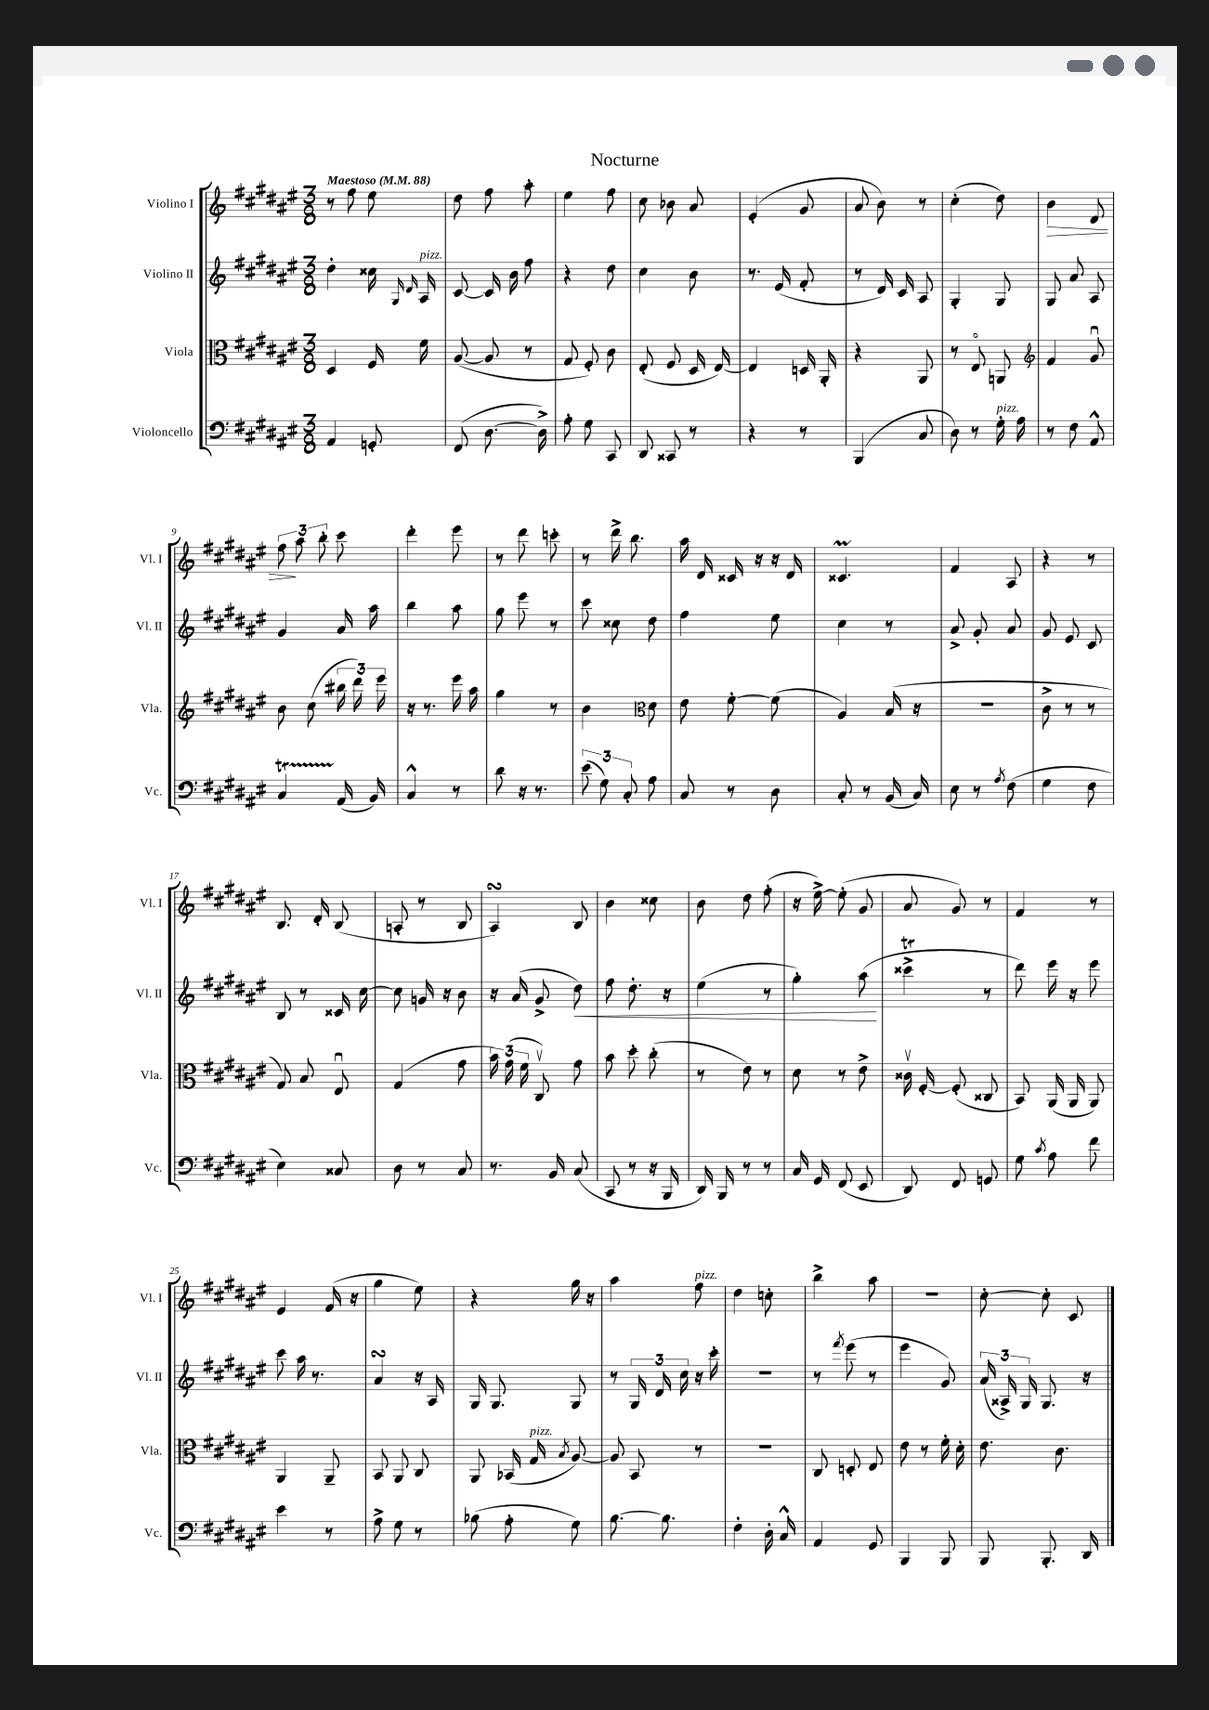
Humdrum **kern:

**kern	**kern	**kern	**dynam	**kern	**dynam
*part4	*part3	*part2	*part2	*part1	*part1
*staff4	*staff3	*staff2	*staff2	*staff1	*staff1
*I"Violoncello	*I"Viola	*I"Violino II	*	*I"Violino I	*
*I'Vc.	*I'Vla.	*I'Vl. II	*	*I'Vl. I	*
*clefF4	*clefC3	*clefG2	*	*clefG2	*
*k[f#c#g#d#a#e#]	*k[f#c#g#d#a#e#]	*k[f#c#g#d#a#e#]	*	*k[f#c#g#d#a#e#]	*
*M3/8	*M3/8	*M3/8	*	*M3/8	*
*MM88	*MM88	*MM88	*	*MM88	*
=1	=1	=1	=1	=1	=1
!	!	!	!	!LO:TX:a:B:t=Maestoso	!
4AA#/	4D#/	4dd#'\	.	8r	.
.	.	.	.	8ff#\	.
8GGn'/	16F#/	16cc##X\	.	8ee#\	.
.	.	16qqG#/	.	.	.
.	.	16qqd#/	.	.	.
!	!	!LO:TX:a:i:t=pizz.	!	!	!
.	16f#\	16A#/	.	.	.
=2	=2	=2	=2	=2	=2
(8FF#/	([8A#/	[8c#/	.	8dd#\	.
[8.D#\	8A#/]	16c#/]	.	8ff#\	.
.	.	16b\	.	.	.
.	8r	8ff#\	.	8aa#'\	.
16D#^\])	.	.	.	.	.
=3	=3	=3	=3	=3	=3
8A#'\	8G#/	4r	.	4ee#\	.
8G#\	8F#'/)	.	.	.	.
8CC#/	8c#\	8dd#\	.	8ff#\	.
=4	=4	=4	=4	=4	=4
8DD#/	(8E#'/	4cc#\	.	8cc#\	.
8CC##X/	8F#/	.	.	8b-X\	.
8r	16D#/	8b\	.	8a#/	.
.	[16E#/)	.	.	.	.
=5	=5	=5	=5	=5	=5
4r	4E#/]	8.r	.	(4e#'/	.
.	.	(16e#/	.	.	.
8r	16Dn/	8f#'/	.	8g#/	.
.	16AA#'/	.	.	.	.
=6	=6	=6	=6	=6	=6
(4BBB/	4r	8r	.	8a#/	.
.	.	16d#/)	.	8b\)	.
.	.	16c#/	.	.	.
8C#/	8AA#/	8A#/	.	8r	.
=7	=7	=7	=7	=7	=7
8D#\)	8r	4G#'/	.	(4cc#'\	.
8r	8E#/	.	.	.	.
!LO:TX:a:i:t=pizz.	!	!	!	!	!
16G#'\	8AAn/	8G#/	.	8dd#\)	.
16A#\	.	.	.	.	.
=8	=8	=8	=8	=8	=8
*	*clefG2	*	*	*	*
!	!	!	!	!	!LO:HP:b
8r	4f#/	8G#/	.	4b\	>
8F#\	.	8a#/	.	.	.
8AA#^^/	8g#u/	8A#/	.	8d#/	.
!!LO:LB:g=z
=9	=9	=9	=9	=9	=9
4C#T/	8b\	4g#/	.	12ff#\	.
.	.	.	.	12aa#\	]
.	(8cc#\	.	.	.	.
.	.	.	.	12bb'\	.
(16AA#/	24bb#X\	16a#/	.	8ccc#\	.
.	24ddd#\)	.	.	.	.
16BB/)	.	16aa#\	.	.	.
.	24eee#\	.	.	.	.
=10	=10	=10	=10	=10	=10
4C#^^/	16r	4bb\	.	4ddd#'\	.
.	8.r	.	.	.	.
8r	16eee#\	8aa#\	.	8eee#\	.
.	16aa#\	.	.	.	.
=11	=11	=11	=11	=11	=11
8d#\	4gg#\	8gg#\	.	8r	.
16r	.	8eee#\	.	8ddd#\	.
8.r	.	.	.	.	.
.	8r	8r	.	8cccn'\	.
=12	=12	=12	=12	=12	=12
(12e#\	4b\	8ccc#\	.	8r	.
12G#\)	.	.	.	.	.
.	.	8cc##X\	.	16ddd#^\	.
12C#'/	.	.	.	.	.
.	.	.	.	8.bb\	.
*	*clefC3	*	*	*	*
8A#\	8d#\	8dd#\	.	.	.
=13	=13	=13	=13	=13	=13
8C#/	8e#\	4ff#\	.	16aa#\	.
.	.	.	.	16d#/	.
8r	[8f#'\	.	.	16c##X/	.
.	.	.	.	16r	.
8D#\	(8f#\]	8ee#\	.	16r	.
.	.	.	.	16d#/	.
=14	=14	=14	=14	=14	=14
8C#'/	4A#/)	4cc#\	.	4.c##Xm/	.
8r	.	.	.	.	.
(16BB/	(16B/	8r	.	.	.
16C#/)	16r	.	.	.	.
=15	=15	=15	=15	=15	=15
8E#\	4.r	8a#^/	.	4f#/	.
8r	.	8g#'/	.	.	.
8qA#/	.	.	.	.	.
(8F#\	.	8a#/	.	8A#/	.
=16	=16	=16	=16	=16	=16
4G#\	8c#^\	8g#/	.	4r	.
.	8r	8e#/	.	.	.
8F#\	8r	8c#/	.	8r	.
!!LO:LB:g=z
=17	=17	=17	=17	=17	=17
4E#\)	8G#/)	8B/	.	8.B/	.
.	8B/	8r	.	.	.
.	.	.	.	16d#'/	.
8C##X/	8E#u/	16c##X/	.	(8B/	.
.	.	[16cc#\	.	.	.
=18	=18	=18	=18	=18	=18
8D#\	(4G#/	8cc#\]	.	8An'/	.
8r	.	16gn/	.	8r	.
.	.	16r	.	.	.
8C#/	8g#\	8b\	.	8B/	.
=19	=19	=19	=19	=19	=19
8.r	24b\)	16r	.	4A#sSsS/)	.
.	(24g#\	.	.	.	.
.	.	(16a#/	.	.	.
.	24f#\	.	.	.	.
.	8C#v/)	8g#^/	.	.	.
16BB/	.	.	.	.	.
!	!	!	!LO:HP:b	!	!
(8C#/	8g#\	8dd#\)	<	8B/	.
=20	=20	=20	=20	=20	=20
8CC#/	8b\	8ff#\	.	4b\	.
8r	8dd#'\	8.dd#'\	.	.	.
16r	(8cc#'\	.	.	8cc##X\	.
16BBB/	.	16r	.	.	.
=21	=21	=21	=21	=21	=21
16DD#/)	8r	(4ee#\	.	8b\	.
16BBB/	.	.	.	.	.
8r	8e#\)	.	.	8dd#\	.
8r	8r	8r	.	(8ff#'\	.
=22	=22	=22	=22	=22	=22
16C#/	8d#\	4gg#'\)	.	16r	.
16GG#/	.	.	.	[16ee#^\)	.
(8FF#/	8r	.	.	(8ee#'\]	.
8EE#/	8e#^\	(8aa#\	.	8g#/	.
.	.	.	[	.	.
=23	=23	=23	=23	=23	=23
8DD#/)	16c##Xv\	4ccc##Xt^\	.	8a#/	.
.	[16F#'/	.	.	.	.
8FF#/	(8F#'/]	.	.	8g#/)	.
8GGn/	8C##X/	8r	.	8r	.
=24	=24	=24	=24	=24	=24
8G#\	8BB/)	8ddd#\)	.	4f#/	.
8qc#/	.	.	.	.	.
8A#\	(16AA#/	16eee#\	.	.	.
.	16AA#/	16r	.	.	.
8f#\	8AA#/)	8eee#\	.	8r	.
!!LO:LB:g=z
=25	=25	=25	=25	=25	=25
4e#\	4AA#/	8ccc#\	.	4e#/	.
.	.	16aa#\	.	.	.
.	.	8.r	.	.	.
8r	8AA#~/	.	.	(16f#/	.
.	.	.	.	16r	.
=26	=26	=26	=26	=26	=26
8A#^\	8BB/	4a#sSsS/	.	4gg#\	.
8G#\	8AA#/	.	.	.	.
8r	8C#/	16r	.	8ee#\)	.
.	.	16A#/	.	.	.
=27	=27	=27	=27	=27	=27
(8B-X\	8AA#/	16G#/	.	4r	.
.	.	8.G#/	.	.	.
8A#'\	(16BB-X/	.	.	.	.
!	!LO:TX:a:i:t=pizz.	!	!	!	!
.	16G#/	.	.	.	.
.	8qB/	.	.	.	.
8G#\)	[8A#/)	8G#/	.	16gg#\	.
.	.	.	.	16r	.
=28	=28	=28	=28	=28	=28
[8.B\	8A#/]	8r	.	4aa#\	.
.	8BB/	24G#/	.	.	.
.	.	24d#/	.	.	.
8.B\]	.	.	.	.	.
.	.	24cc#\	.	.	.
!	!	!	!	!LO:TX:a:i:t=pizz.	!
.	8r	16r	.	8ff#\	.
.	.	16ccc#'\	.	.	.
=29	=29	=29	=29	=29	=29
4F#'\	4.r	4.r	.	4dd#\	.
16D#'\	.	.	.	8ccn'\	.
16C#^^/	.	.	.	.	.
=30	=30	=30	=30	=30	=30
4AA#/	8C#/	8r	.	4bb^\	.
.	.	8qfff#/	.	.	.
.	8Dn'/	(8eee#\	.	.	.
8GG#/	8E#/	8r	.	8aa#\	.
=31	=31	=31	=31	=31	=31
4BBB/	8e#\	4eee#\	.	4.r	.
.	8r	.	.	.	.
8BBB/	16f#'\	8g#/)	.	.	.
.	16d#'\	.	.	.	.
=32	=32	=32	=32	=32	=32
8BBB/	8.e#\	(24a#/	.	[8cc#'\	.
.	.	24A##X^/)	.	.	.
.	.	24G#/	.	.	.
8.BBB'/	.	8.G#/	.	8cc#'\]	.
.	8.c#\	.	.	.	.
.	.	.	.	8c#/	.
16DD#/	.	16r	.	.	.
==	==	==	==	==	==
*-	*-	*-	*-	*-	*-
